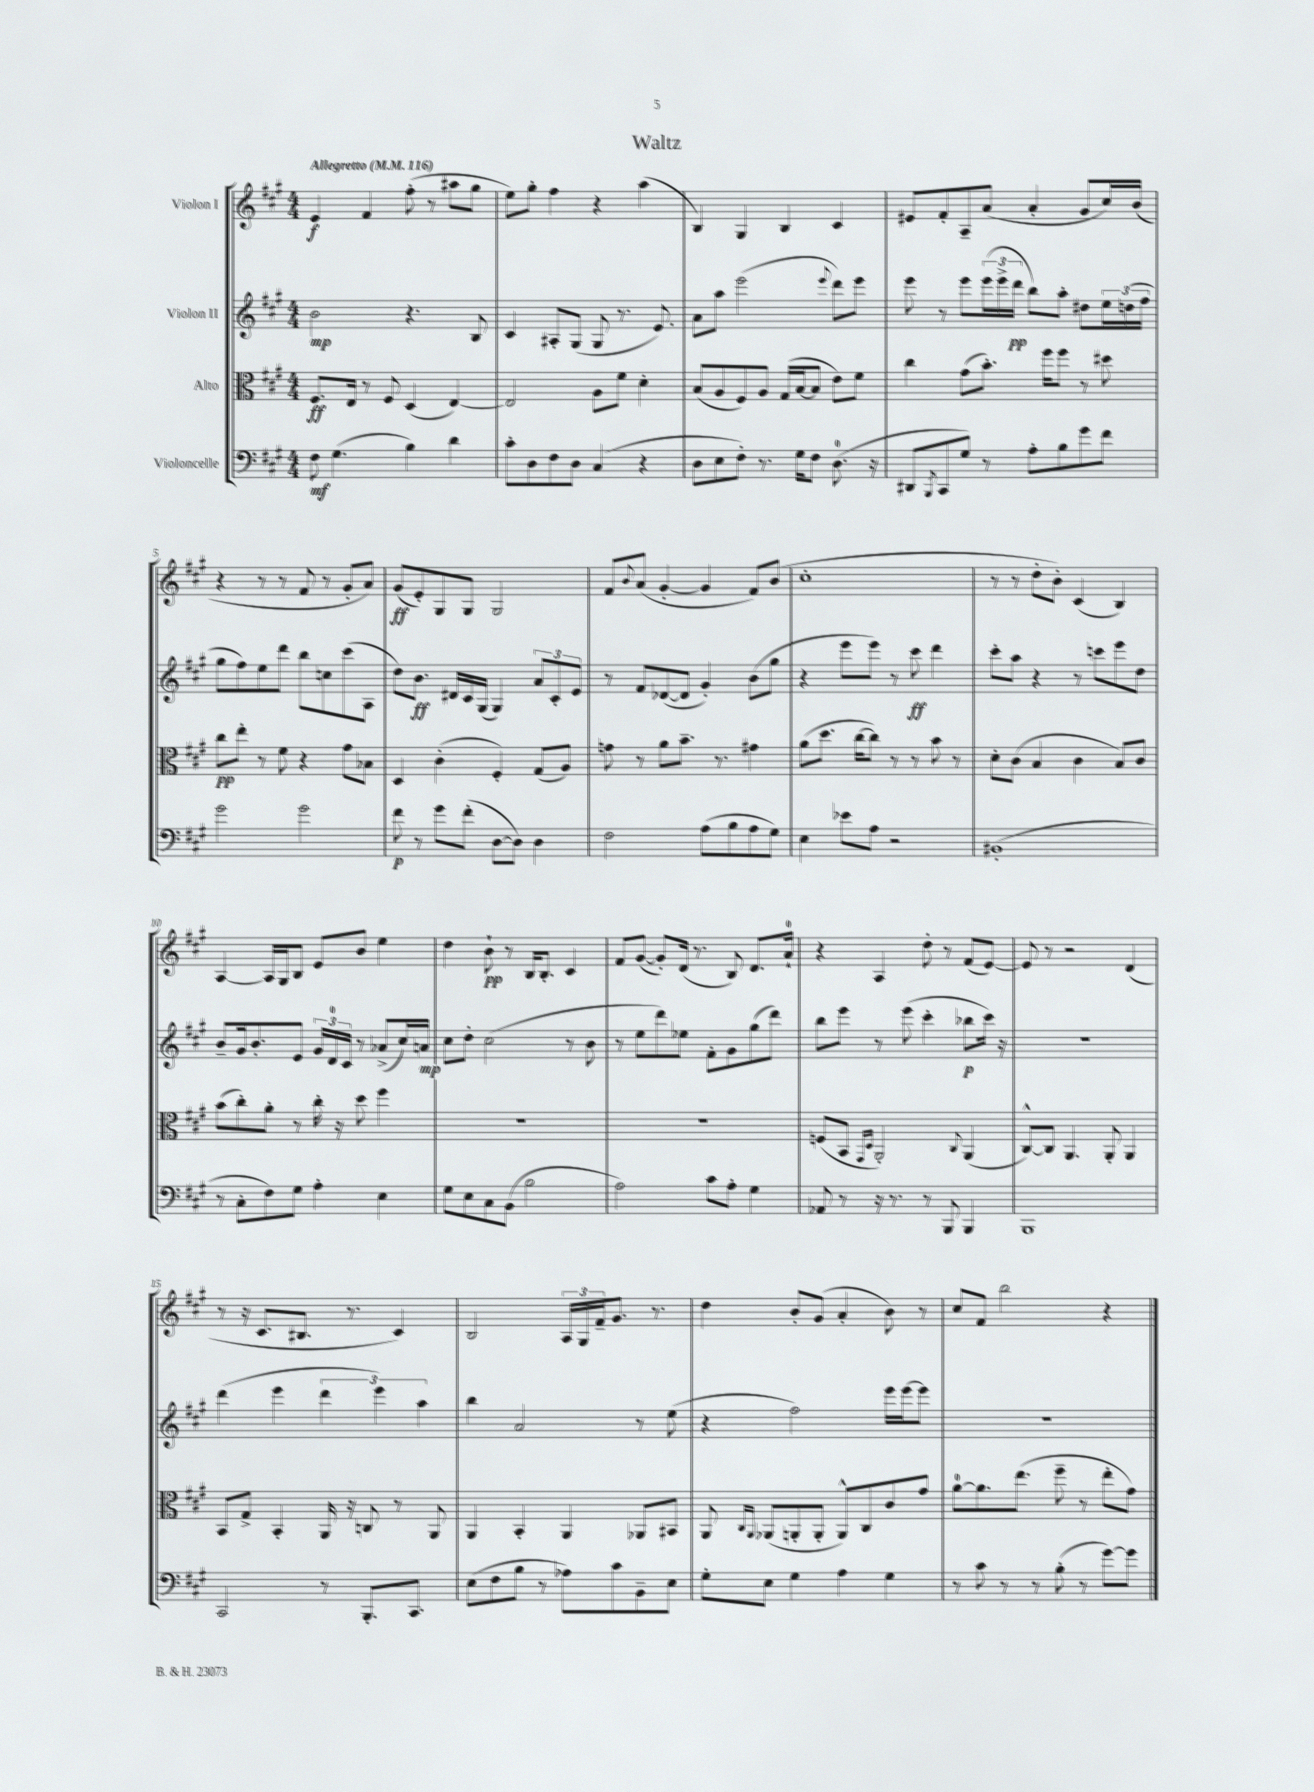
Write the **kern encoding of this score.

**kern	**kern	**kern	**kern
*staff4	*staff3	*staff2	*staff1
*clefF4	*clefC3	*clefG2	*clefG2
*k[f#c#g#]	*k[f#c#g#]	*k[f#c#g#]	*k[f#c#g#]
*M4/4	*M4/4	*M4/4	*M4/4
*MM116	*MM116	*MM116	*MM116
8F#	8.F#	2b	4e
(4.G#	.	.	.
.	16E	.	.
.	8r	.	4f#
.	8F#	.	.
4B)	(4D	4.r	(8ff#'
.	.	.	8r
4d	[4E)	.	8aa#
.	.	8B	8gg#
=	=	=	=
8c#'	2E]	4c#	8ee)
8D	.	.	8gg#'
8F#	.	8A#'	4ff#
8D	.	(8G#	.
(4C#	8A	8G#	4r
.	8f#	8.r	.
4r	4d'	.	(4aa
.	.	8.e)	.
=	=	=	=
8D	(8B	8a	4B)
8E	8A	8aa	.
8F#')	8F#)	(2eee	4G#
8.r	8A	.	.
.	(16G#	.	4B
16G#	[16B	.	.
8F#	8B]	.	.
.	.	8qqeee	.
(8.D	8e)	8ddd)	4c#
.	8f#	8eee	.
16r	.	.	.
=	=	=	=
8DD#	4cc#	8eee	8e#
8qBBB	.	.	.
8CC#	.	8r	8f#'
8G#)	(8g#	8eee	8A~
8r	8.b')	(24eee	(8a
.	.	24eee^	.
.	.	24ddd	.
8A'	.	8bb)	4a'
.	16ff#	.	.
8B	8ff#	8aa'	.
8g#	8r	8dd#	8g#
8f#	8dd#	24ee	16cc#)
.	.	(24dd	.
.	.	.	(16b
.	.	24ff#	.
=	=	=	=
2g#	8cc#	8gg#	4r
.	8ee'	8ff#)	.
.	8r	8ee	8r
.	8f#	8ddd	8r
2g#	4r	8bb	8f#
.	.	8cc	8r
.	8g#	(8ccc#	8g#'
.	8B-	8A	8a)
=	=	=	=
8f#	4D	8dd)	(8g#
8r	.	8.b	8e')
8g#	(4c#'	.	8G#
.	.	16d#	.
(8f#'	.	16c#	8G#
.	.	(16G#	.
[8D	4F#')	4G#)	2G#
8D])	.	.	.
4D	(8G#	12a	.
.	.	12c#'	.
.	8A)	.	.
.	.	12e	.
=	=	=	=
2F#	8g	8r	8f#
.	.	.	8qqb
.	8r	8f#	(8a
.	8a	([8d-	[4g#'
.	8.b~	8d-]	.
(8A	.	4g#')	4g#]
.	8.r	.	.
8B	.	.	.
8A	4g#	(8b	8f#)
8G#)	.	8gg#	(8b
=	=	=	=
4E	(8a	4r	1cc#'
.	8.dd	.	.
8e-	.	8eee	.
.	[16cc#	.	.
8A	8cc#])	8eee)	.
2r	8r	8r	.
.	8r	8ccc#	.
.	8b	4ddd	.
.	8r	.	.
=	=	=	=
(1BB#'	8d'	8ccc#'	8r
.	(8c#	8aa	8r
.	4B	4r	8dd'
.	.	.	8b')
.	4c#	8r	(4c#
.	.	8ccc	.
.	8B)	8eee	4B)
.	8c#	8dd	.
=	=	=	=
8r	(8b	8b~	[4A
8C#'	8cc#')	16g#	.
.	.	8.b'	.
8F#)	8a'	.	16A]
.	.	.	16G#
8G#	8r	8e	8B
4A'	16cc#'	24g#	8e
.	.	24d	.
.	16r	.	.
.	.	24c#	.
.	8dd	8r	8b
4E	4ff#	(8a-^	4ee
.	.	16cc#)	.
.	.	16a	.
=	=	=	=
8G#	1r	8cc#	4dd
8E	.	8dd'	.
8C#	.	(2cc#	8b`
(8BB	.	.	8r
2B	.	.	16B
.	.	.	8.B'
.	.	8r	4c#
.	.	8b	.
=	=	=	=
2A)	1r	8r	8f#
.	.	8ee	([8g#
.	.	8ddd)	8g#'])
.	.	8ee-	(16d
.	.	.	8.r
8c#	.	8f#'	.
8A'	.	8g#	8B)
4G#	.	(8gg#	8.d
.	.	8ddd)	.
.	.	.	16a`
=	=	=	=
8AA-	(8F	8bb	4r
8r	8BB	8eee	.
.	16qqGG#	.	.
.	16qqD	.	.
16r	2AA')	8r	4A
8.r	.	.	.
.	.	(8eee	.
8r	.	4ccc#'	8dd'
8BBB	.	.	8r
.	8qqC#	.	.
4BBB	(4AA	8bb-	(8f#
.	.	16ccc#)	[8e)
.	.	16r	.
=	=	=	=
1BBB	[8C#^^)	1r	8e]
.	8C#]	.	8r
.	4.AA	.	2r
.	8AA'	.	.
.	4AA	.	(4d
=	=	=	=
2CC#	8BB	(4ddd	8r
.	8G#^	.	16r
.	.	.	8.c#
.	4BB'	4eee	.
.	.	.	8.B#
8r	16AA	6ddd	.
.	16r	.	8.r
8.BBB'	8C	.	.
.	.	6eee)	.
.	8r	.	4c#)
8.CC#	.	.	.
.	.	6aa	.
.	8AA	.	.
=	=	=	=
(8E	4AA	4bb	2B
8F#	.	.	.
8B	4BB'	2a	.
8r	.	.	.
8A-)	4AA	.	24A
.	.	.	24G#
.	.	.	24f#~
8c#	.	.	8.g#
8BB~	8AA-	8r	.
.	.	.	8.r
8E	8BB#	(8ee	.
=	=	=	=
8G#'	8AA	4r	4dd
.	16qqC#	.	.
.	16qqAA	.	.
8E	(8AA-	.	.
4G#	8AA'	2ff#)	8b'
.	8AA'	.	(8g#
4A	8AA^^)	.	4a'
.	8C#	.	.
4G#	8c#	16eee	8b)
.	.	[16eee	.
.	8g#	8eee]	8r
=	=	=	=
8r	[8a	1r	8cc#
8c#	8.a]	.	8f#
8r	.	.	2bb
.	(8.ee	.	.
8r	.	.	.
(8B'	8ff#~	.	.
8r	8r	.	.
[8g#)	8ee'	.	4r
8g#]	8g#)	.	.
==	==	==	==
*-	*-	*-	*-
